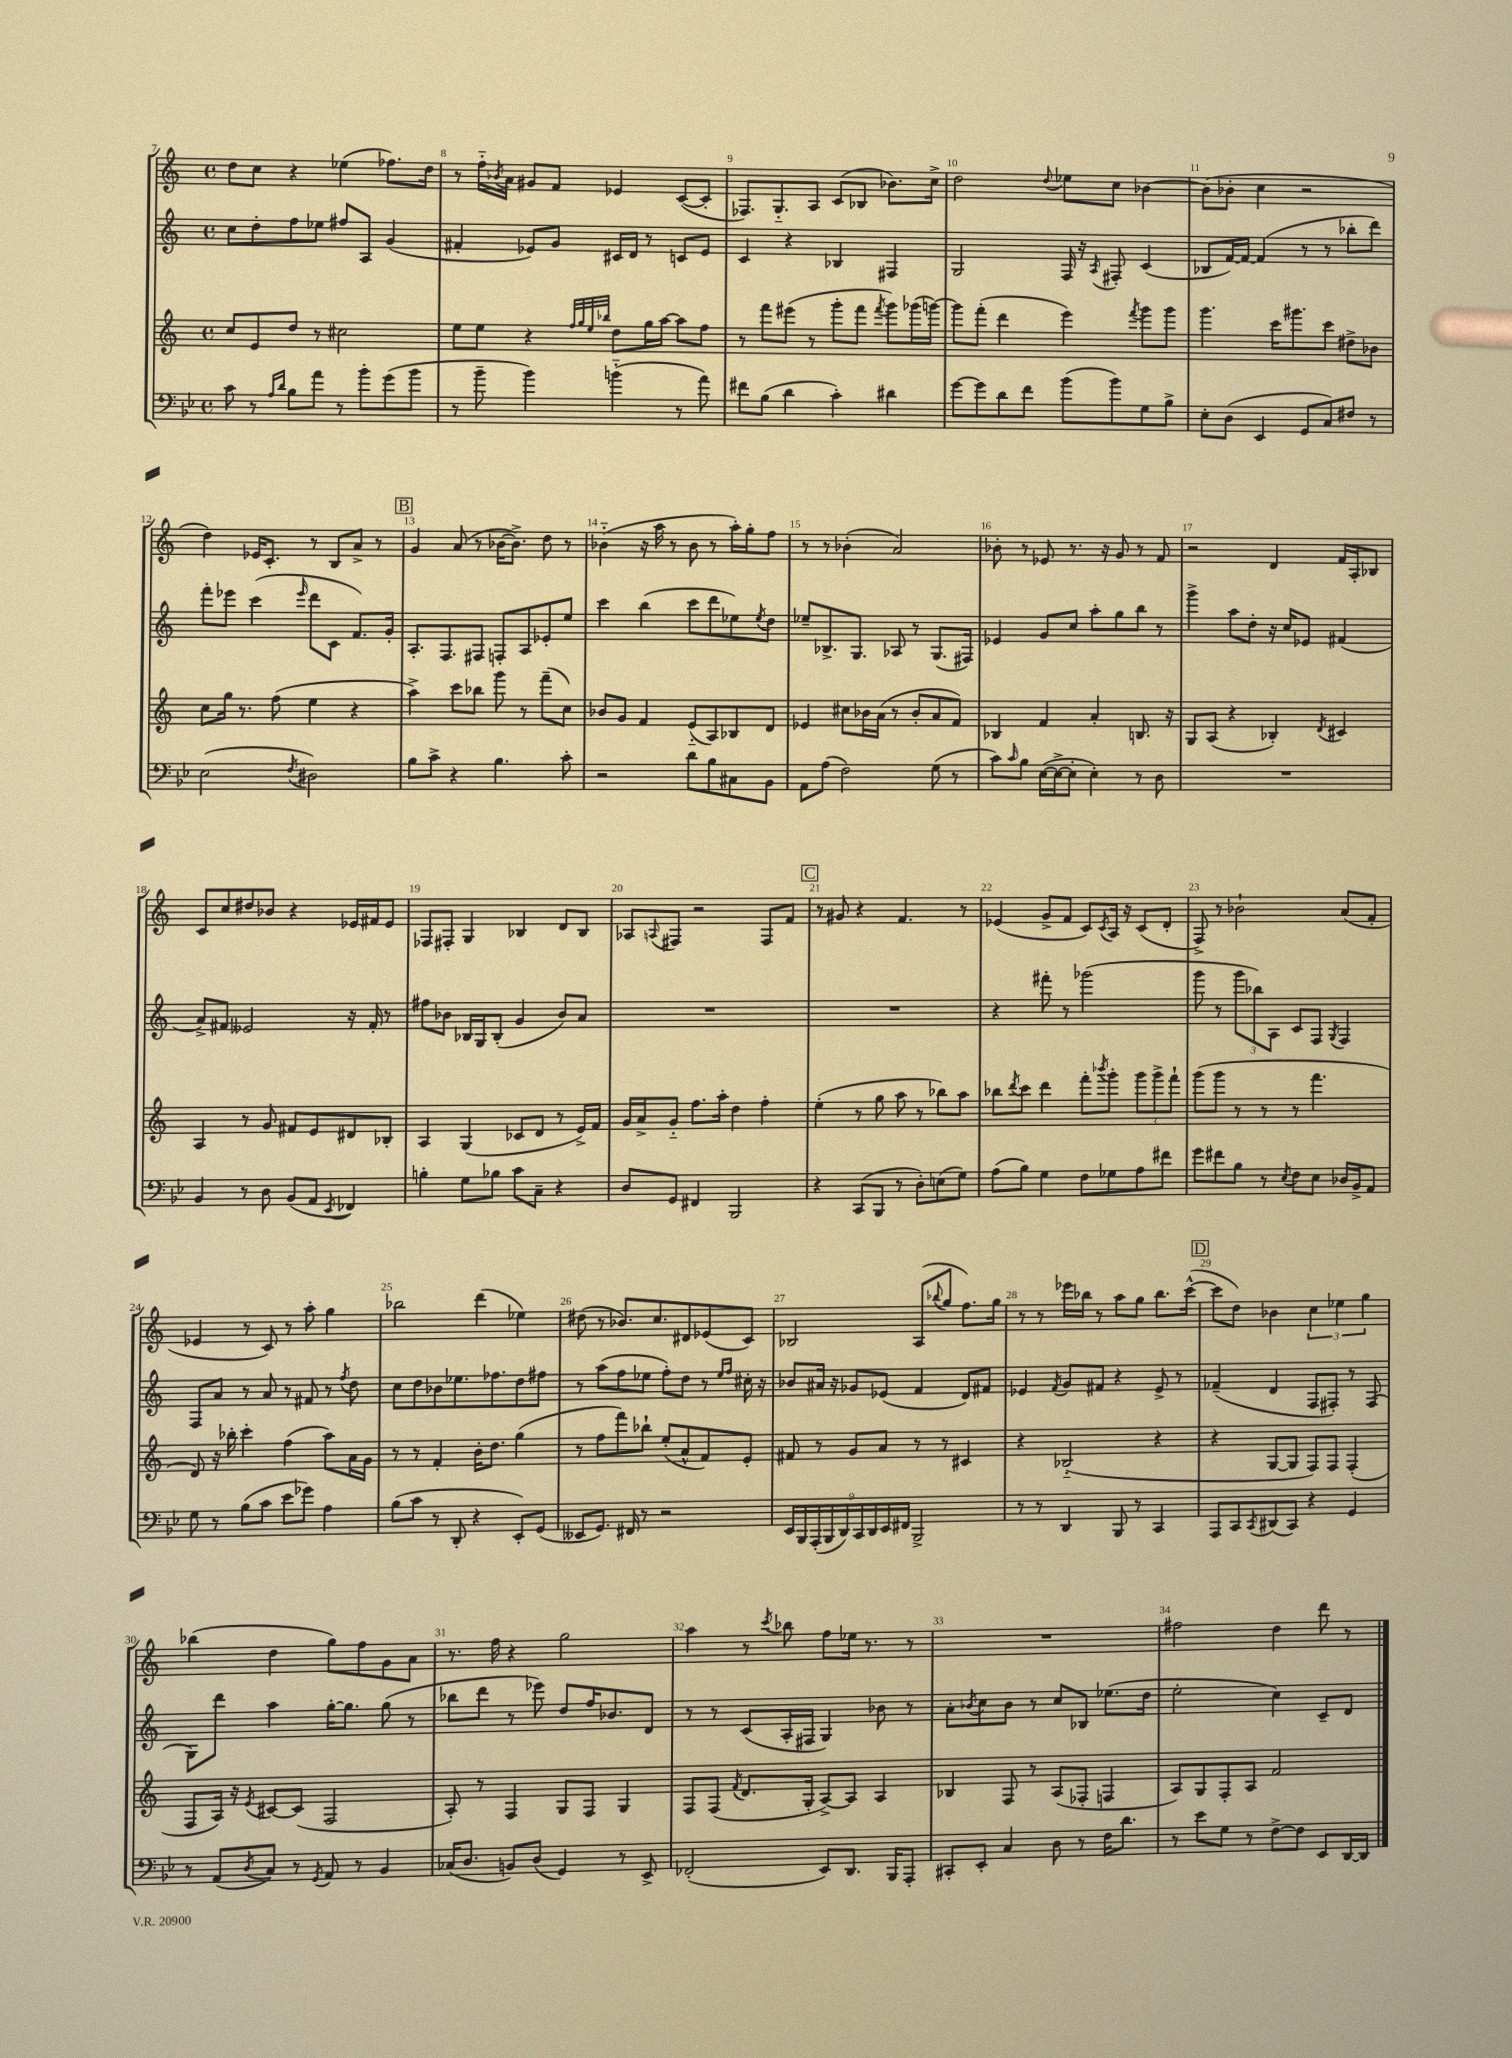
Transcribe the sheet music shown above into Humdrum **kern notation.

**kern	**kern	**kern	**kern
*part4	*part3	*part2	*part1
*staff4	*staff3	*staff2	*staff1
*clefF4	*clefG2	*clefG2	*clefG2
*k[b-e-]	*k[]	*k[]	*k[]
*M4/4	*M4/4	*M4/4	*M4/4
*met(c)	*met(c)	*met(c)	*met(c)
=7	=7	=7	=7
8c\	8cc/L	8cc\L	8dd\L
8r	8e/	8dd'\	8cc\J
16qqA/LL	.	.	.
16qqd/JJ	.	.	.
8B-\L	8dd/J	8ff\	4r
8a\J	8r	8ee-X\J	.
8r	2cc#X\	8ff#X/L	(4ee-X\
8b-'\L	.	8A/J	.
(8g\	.	(4g/	8.ff-X\L)
8b-\J	.	.	.
.	.	.	16dd\Jk
=8	=8	=8	=8
8r	8ee\L	4f#X'/	8r
8b-~\	8ee\J	.	16ff\LL
.	.	.	8qb-X/
.	.	.	16a\JJ
4b-\)	4r	8e-X/L)	8g#X/L
.	.	8g/J	8f/J
.	32qqff/LLL	.	.
.	32qqgg/	.	.
.	32qqee/	.	.
.	32qqbb-X/JJJ	.	.
(4bn\	8dd\L	16c#X/LL	4e-X/
.	.	16d/JJ	.
.	16gg\L	8r	.
.	[16aa\JJ	.	.
8r	8aa\L]	8cn/L	([8c/L
8a\)	8ff\J	8e-/J	8c'/J]
=9	=9	=9	=9
8f#X\L	8r	4c/	8.F-X/L)
(8B-\J	8fff\L	.	.
.	.	.	8.G/
4d\	(8eee#X\J	4r	.
.	8r	.	8A/J
4c'\)	8ggg'\L	4B-X/	(8c/L
.	8fff\J	.	8B-X/J
.	8qfff/	.	.
4d#X\	8ggg\L)	4F#X/	8.b-X\L)
.	(16ggg-X\L	.	.
.	[16gggn\JJ)	.	16cc^\Jk
=10	=10	=10	=10
[8g\L	8ggg\L]	2G/	2dd\
8g\]	(8fff'\J	.	.
8d\	4ddd\	.	.
8f\J	.	.	.
.	.	.	8qqdd/
(8b-\L	4eee\)	16F/	8ee-X\L
.	.	16r	.
.	.	8qA/	.
8b-\)	.	8F#X'/	8cc\J
.	8qfff/	.	.
8G\	8ggg\L	(4c/	[4b-X\
8B-^\J	8ggg\J	.	.
=11	=11	=11	=11
8E-'\L	4.ggg\	8B-X/L	(8b-\L]
(8D\J	.	[16f/L)	8b-X'\J
.	.	16f/JJ_	.
4EE-/	.	(4f/]	4cc\
.	16ccc\KL	.	.
.	8.ggg#X\	.	.
8GG/L	.	8r	2r
8C/)	8ccc\J	8r	.
8F#X/J	8dd#X^\L	8bb-X'\L	.
8r	8b-X\J	8ddd\J)	.
!!LO:LB:g=z
=12	=12	=12	=12
(2E-\	8cc\L	8fff'\L	4dd\)
.	16gg\Jk	8eee-X\J	.
.	8.r	.	.
.	.	(4ccc\	16e-X/KL
.	.	.	8.c'/J
.	(8ff\	.	.
8qF/	.	16qqeee-/	.
2D#X\)	4ee\	8ddd\L	8r
.	.	8c\J	8B/L
.	4r	8.f/L)	8a^/J
.	.	.	8r
.	.	16g'/Jk	.
!!LO:REH:place=s1:t=B
=13	=13	=13	=13
8B-\L	4aa^\)	8.A'/L	4g/
8c^\J	.	.	.
.	.	8.F/	.
4r	8ccc\L	.	(8a/
.	8bb-X\J	8F#X/J	8r
4.B-\	8ggg\	8Fn'/L	[16b-X\KL
.	.	.	8.b-^\J])
.	8r	8A/	.
.	(8fff~\L	8e-X'/	8dd\
8c'\	8cc\J)	8ee/J	8r
=14	=14	=14	=14
2r	8b-X/L	4ccc\	(4b-X\
.	8g/J	.	.
.	4f/	(4bb\	16r
.	.	.	16aa\
.	.	.	8r
8d\L	(8e/L	8ccc\L	8b-\
8B-\	8A/)	8ddd\	8r
8C#X\	8B-X/	8ee-X\)	16aa'\LL)
.	.	.	16gg'\J
.	.	8qee-/	.
8BB-\J	8d/J	8dd\J	8ff\J
=15	=15	=15	=15
8AA\L	4e-X/	8ee-X~/L	8r
(8A\J	.	8.B-X^/	8r
2F\)	8cc#X\L	.	(4b-X'\
.	.	8.G/J	.
.	16b-X\L	.	.
.	(16a\JJ	.	.
.	8r	8A-X/	2a/)
.	8b-'/L	8r	.
(8G\	8a/	(8.G/L	.
8r	8f/J)	.	.
.	.	16F#X/Jk)	.
=16	=16	=16	=16
8c\L)	4B-X/	4e-X/	8b-X'\
16qqc/	.	.	.
8B-\J	.	.	8r
([16E-\LL	4f/	8g/L	8e-X/
16E-^\J_	.	.	.
8E-'\J]	.	8cc/J	8.r
4E-'\)	4a'/	8aa'\L	.
.	.	.	16r
.	.	8gg\	8g/
8r	8.Bn/	8bb\J	8r
8D\	.	8r	8f/
.	16r	.	.
=17	=17	=17	=17
1r	8G/L	4ggg^\	2r
.	(8A/J	.	.
.	4r	8aa\L	.
.	.	8dd'\J	.
.	4B-X'/)	16r	4d/
.	.	16cc/KL	.
.	.	8e-X/J	.
.	8qd/	.	.
.	4c#X/	(4f#X/	16f/LL
.	.	.	16A'/J
.	.	.	8B-X/J
!!LO:LB:g=z
=18	=18	=18	=18
4BB-/	4A/	8a^/L)	8c/L
.	.	8f#X/J	8cc/
8r	8r	2e--X/	8dd#X/
8D\	8g/	.	8b-X/J
(8BB-/L	8f#X/L	.	4r
8AA/J	8e/	.	.
8qEE-/	.	.	.
4FF-X/)	8d#X/	16r	16e-X/LL
.	.	16f#'/	16f#X/J
.	8B-X'/J	8r	8e-/J
=19	=19	=19	=19
4Bn'\	4A/	8ff#X\L	8F-X/L
.	.	8b-X\J	8F#X'/J
8G\L	(4G/	16B-X/LL	4G/
.	.	16G/J	.
8B-X\J	.	(8B-'/J	.
8c\L	8c-X/L	4g/	4B-X/
8C~\J	8d/J	.	.
4r	8r	8b-/L)	8d/L
.	16e^/LL)	8a/J	8B-/J
.	16f/JJ	.	.
=20	=20	=20	=20
8D/L	16g/LL	1r	8A-X/L
.	16a^/J	.	.
.	.	.	8qqAn/
8GG/J	8g/J	.	8F#X/J
4FF#X/	8.ff\L	.	2r
.	16aa'\Jk	.	.
2BBB-/	4dd\	.	.
.	4ff'\	.	8F#/L
.	.	.	8f/J
!!LO:REH:place=s1:t=C
=21	=21	=21	=21
4r	(4ee'\	1r	8r
.	.	.	8g#X/
(8CC/L	8r	.	4r
8BBB-/J	8gg\	.	.
8r	8aa\	.	4.f/
8D'\L)	8r	.	.
(8En\	8bb-X\L)	.	.
8G\J)	8aa\J	.	8r
=22	=22	=22	=22
(8A\L	8bb-X\L	4r	(4e-X/
.	8qddd/	.	.
8B-\J)	8ccc\J	.	.
4G\	4ddd\	8fff#X'\	8g^/L
.	.	8r	8f/J
8F\L	8fff'\L	(2ggg-X\	8c/L)
.	8qbbb-X/	.	8qc/
8G-X\	8ggg'\J	.	16A/Jk
.	.	.	16r
8A\	12ggg\L	.	(8c/L
.	12ggg^\	.	.
8f#X\J	.	.	8d'/J
.	12fff`\J	.	.
=23	=23	=23	=23
8g\L	(8ggg\L	8ggg\	8F^/)
8f#X\	8ggg\J	8r	8r
8B-\J	8r	12ggg\L	2b-X`\
.	.	12bb-X\)	.
8r	8r	.	.
.	.	12A\J	.
8qE-/	.	.	.
8F\L	8r	8c/L	.
8E-\J	4.fff\	8F/J	.
.	.	8qG/	.
16D-X/LL	.	4F/	(8a/L
16BB-^/J	.	.	.
8AA/J	.	.	8f'/J
!!LO:LB:g=z
=24	=24	=24	=24
8G\	8d/)	8F/L	4e-X/
8r	16r	8a/J	.
.	16bb-X'\	.	.
(8B-\L	4ccc'\	8r	8r
8c\J	.	8a/	8c/)
8e-\L	(4ff\	8r	8r
8g-X\J)	.	8f#X/	8aa'\
4A\	8aa\L)	8r	4gg\
.	.	8qff/	.
.	16a\L	8dd\	.
.	16g\JJ	.	.
=25	=25	=25	=25
(8B-\L	8r	8cc\L	2bb-X\
8c\J	8r	8dd\	.
8r	4f'/	8b-X\	.
8DD'/	.	8.ee-X\	.
4r	16b'\KL	.	(4ddd\
.	8.dd\J	8.ff-X\	.
8EE-'/L)	(4gg\	8dd\	4ee-X\)
(8GG/J	.	8ff#X\J	.
=26	=26	=26	=26
8EE--X/L	8r	8r	(8dd#X\
8.GG/J)	8ff\L	(8aa\L	8r
.	8fff\)	8ff\	8.b-X/L)
16FF#X/	.	.	.
8r	8bb-X`\J	8ee-X\J	.
.	.	.	8.cc/
2r	(8ee'/L	8ff'\L)	.
.	8a^^/	8dd\J	8d#X/
.	8f/)	8r	(8e-X/
.	.	16qqee-/LL	.
.	.	16qqff/JJ	.
.	8e'/J	16cc#X'\	8c/J)
.	.	16r	.
=27	=27	=27	=27
18EE-/LL	8f#X/	8b-X/L	2B-X/
18BBB-/	.	.	.
(18AAA'/	.	.	.
.	8r	16a#X/Jk	.
18BBB-/	.	.	.
.	.	16r	.
18DD/)	.	.	.
.	8g/L	8g-X/L	.
18CC/	.	.	.
18DD/	.	.	.
.	8a/J	(8e-X/J	.
18EE-/	.	.	.
18FF#X/JJ	.	.	.
2BBB-^/	8r	4f/	(8A/L
.	.	.	8qqbb-X/
.	8r	.	8gg/J
.	4c#X/	8d/L)	8.ff\L)
.	.	8f#X/J	.
.	.	.	16gg\Jk
=28	=28	=28	=28
8r	4r	4e-X/	8r
8r	.	.	8r
.	.	8qf/	.
4DD/	(2B-X/	8g/L	16eee-X\LL
.	.	.	16bb-X\JJ
.	.	8f#X/J	8r
8BBB-/	.	4r	8aa\L
8r	.	.	8gg\J
4CC/	4r	8e-^/	8.bb-\L
.	.	8r	.
.	.	.	([16ccc^^\Jk
!!LO:REH:place=s1:t=D
=29	=29	=29	=29
8AAA/L	4r	(4f-X~/	8ccc\L]
8CC/	.	.	8dd\J)
8qCC/	.	.	.
(8DD#X/	[8G/L	4d/	4b-X\
8CC/J)	8G/J]	.	.
4r	8F/L)	8F/L	6cc\
.	8F/J	8F#X'/J)	.
.	.	.	6ee-X\
4GG/	(4F'/	8r	.
.	.	.	6gg\
.	.	(8F#/	.
!!LO:LB:g=z
=30	=30	=30	=30
8r	8F/L	8G\L)	(4bb-X\
(8AA/L	16A/Jk)	8ddd\J	.
.	16r	.	.
8qD/	8qe/	.	.
8C/J)	[8c#X/L	4aa\	4dd\
8r	(8c#/J]	.	.
8qGG/	.	.	.
8AA/	2F/	[16gg'\KL	8gg\L)
.	.	8.gg\J]	.
8r	.	.	8ff\
4BB-/	.	(8gg\	8g\
.	.	8r	8a\J
=31	=31	=31	=31
(16C-X/KL	8A'/)	8bb-X\L	8.r
8.D/J	.	.	.
.	8r	8ddd\J	.
.	.	.	16ff\
8BBn/L)	4F/	8r	4r
(8D/J	.	8eee-X\)	.
4GG/)	8G/L	8dd/L	2gg\
.	8F/J	16ff/K	.
.	.	8.b-X/	.
8r	4G/	.	.
8EE-^/	.	8d/J	.
=32	=32	=32	=32
(2FF-X'/	8F/L	8r	4aa\
.	(8F/J	8r	.
.	8qf/	.	.
.	8.d/L	(8c/L	8r
.	.	.	8qccc/
.	.	16A'/L	8bb-X\
.	16G'/Jk	16F#X/JJ	.
8EE-/L)	[8A^/L)	4G/)	8ff\L
8.DD/J	8A/J]	.	16ee-X\Jk
.	.	.	8.r
.	4A/	8b-X\	.
16BBB-/KL	.	.	.
8AAA'/J	.	8r	8r
=33	=33	=33	=33
8CC#X'/L	4B-X/	8a'\L	1r
.	.	8qb-X/	.
8EE-'/J	.	8cc\	.
4C/	8F/	8b-\J	.
.	8r	8r	.
8D\	(8A/L	8cc/L	.
8r	8F-X'/J	8B-X/J	.
16F\KL	4Fn/	(8.ee-X\L	.
8.d\J	.	.	.
.	.	16dd\Jk	.
=34	=34	=34	=34
8r	8A/L)	2ee'\	2ff#X\
8e-\L	8G/	.	.
8G\J	8F'/	.	.
8r	8A/J	.	.
[8F^\L	2f/	4cc\)	4dd\
8F\J]	.	.	.
8EE-/L	.	8c~/L	8ddd\
[16DD/L	.	8d/J	8r
16DD/JJ]	.	.	.
==	==	==	==
*-	*-	*-	*-
